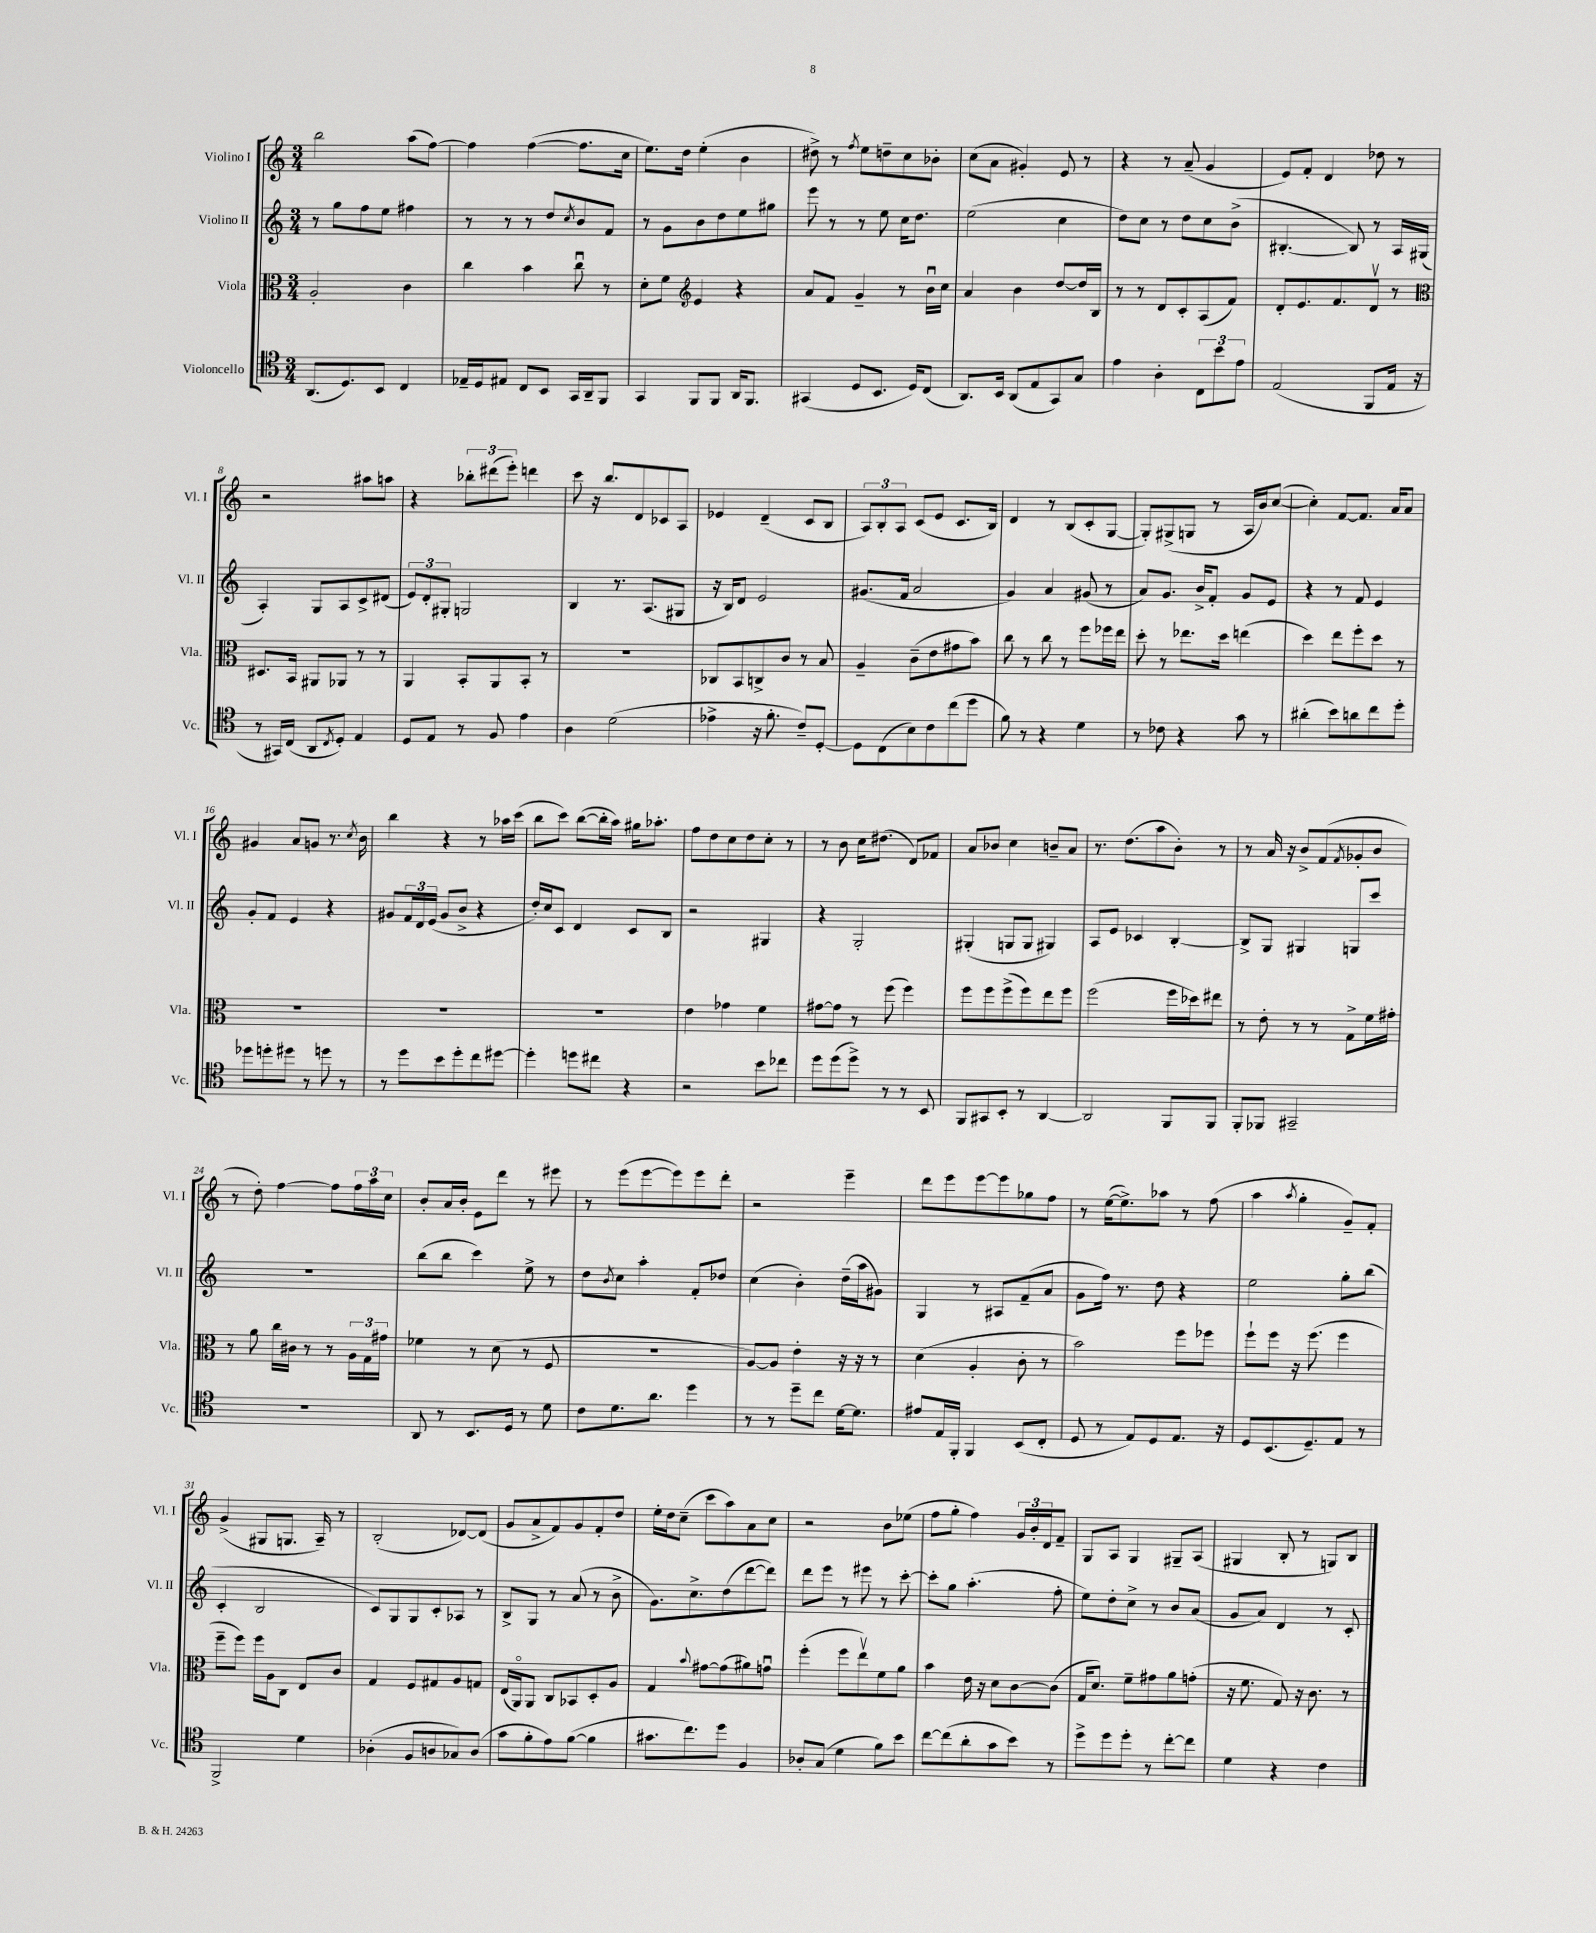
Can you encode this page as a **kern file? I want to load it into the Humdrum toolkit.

**kern	**kern	**kern	**kern
*part4	*part3	*part2	*part1
*staff4	*staff3	*staff2	*staff1
*I"Violoncello	*I"Viola	*I"Violino II	*I"Violino I
*I'Vc.	*I'Vla.	*I'Vl. II	*I'Vl. I
*clefC4	*clefC3	*clefG2	*clefG2
*k[]	*k[]	*k[]	*k[]
*M3/4	*M3/4	*M3/4	*M3/4
=1	=1	=1	=1
(8.AA/L	2A'/	8r	2bb\
.	.	8gg\L	.
8.D/)	.	.	.
.	.	8ff\	.
8BB/J	.	8ee\J	.
4C/	4c\	4ff#X\	(8aa\L
.	.	.	[8ff\J)
=2	=2	=2	=2
16E-X~/LL	4cc\	8r	4ff\]
16D/J	.	.	.
8E#X/J	.	8r	.
8C/L	4b\	8r	([4ff\
8BB/J	.	8dd/L	.
.	.	8qcc/	.
16GG/LL	8ccu\	8b/	8.ff\L]
16AA~/J	.	.	.
8FF/J	8r	8f/J	.
.	.	.	16cc\Jk
=3	=3	=3	=3
4GG/	8d'\L	8r	8.ee\L)
.	8f\J	8g\L	.
.	.	.	16dd\Jk
*	*clefG2	*	*
8FF/L	4e/	8b\	(4ee'\
8FF/J	.	8dd\	.
16AA/KL	4r	8ee\	4b\
8.FF/J	.	.	.
.	.	8gg#X\J	.
=4	=4	=4	=4
(4GG#X/	8a/L	8eee\	8dd#X^\)
.	8f/J	8r	8r
.	.	.	8qff/
8D/L	4g~/	8r	8ee\L
8.BB/J	.	8ee\	8ddn~\
.	8r	16cc\KL	8cc\
16D/KL)	.	8.dd\J	.
(8C/J	16bu\LL	.	8b-X'\J
.	16cc\JJ	.	.
=5	=5	=5	=5
8.AA/L)	4a/	(2ee\	(8cc\L
.	.	.	8a\J
16BB/Jk	.	.	.
(8AA/L	4b\	.	4g#X'/)
8E/	.	.	.
8GG/)	[8dd/L	4cc\	8e/
8G/J	16dd/L]	.	8r
.	16B/JJ	.	.
=6	=6	=6	=6
4e\	8r	8dd\L)	4r
.	8r	8cc\J	.
4A'\	8d/L	8r	8r
.	8c'/	8dd\L	(8a~/
12C\L	(8A/	8cc\	4g/
12b\	.	.	.
.	8f/J)	(8b^\J	.
12e\J	.	.	.
=7	=7	=7	=7
(2E/	8d'/L	[4.B#X'/	8e/L)
.	8.e/	.	8f'/J
.	.	.	4d/
.	8.f/	.	.
.	.	8B#/])	.
8FF/L	8dv/J	8r	8dd-X\
16E/Jk	8r	16A/LL	8r
16r	.	(16G#X/JJ	.
!!LO:LB:g=z
=8	=8	=8	=8
*	*clefC3	*	*
8r	8.D#X/L	4A'/)	2r
16GG#X/LL)	.	.	.
(16C/JJ	16BB/Jk	.	.
8AA/L	8AA#X/L	8G/L	.
8qC/	.	.	.
8D'/J)	8AA-X/J	8A/	.
4E/	8r	8c^/	8aa#X\L
.	8r	(8d#X/J	8aan\J
=9	=9	=9	=9
8D/L	4AA/	12e/L)	4r
.	.	12d'/	.
8E/J	.	.	.
.	.	12G#X'/J	.
8r	8BB'/L	2Gn/	12bb-X'\L
.	.	.	(12ddd#X\
8F/	8AA/	.	.
.	.	.	12eee'\J)
4e\	8BB'/J	.	4dddn\
.	8r	.	.
=10	=10	=10	=10
4A\	2.r	4B/	8ccc\
.	.	.	16r
.	.	.	8.bb/L
(2d\	.	8.r	.
.	.	.	8d/
.	.	(8.A/L	.
.	.	.	8c-X/
.	.	8G#X/J	8A/J
=11	=11	=11	=11
4e-X^\	8C-X/L	16r	4e-X/
.	.	16B/KL)	.
.	8BB/	8d/J	.
16r	8Cn^/	2e/	(4d~/
8.f'\	.	.	.
.	8c/J	.	.
8c~/L)	8r	.	8c/L
[8D'/J	8B/	.	8B/J
=12	=12	=12	=12
8D\L]	4A~/	(8.g#X/L	12A/L)
.	.	.	12B'/
(8C\	.	.	.
.	.	.	12A/J
.	.	16f/Jk	.
8B\)	(8c~\L	2a/	(8c/L
8c\	8e\	.	8e/J
(8cc\	8g#X\	.	8.c/L
8dd\J	8b\J)	.	.
.	.	.	16B/Jk)
=13	=13	=13	=13
8f\)	8cc\	4g/)	4d/
8r	8r	.	.
4r	8cc\	4a/	8r
.	8r	.	(8B/L
4d\	8ff\L	(8g#X/	8c'/
.	16ff-X\L	8r	[8G/J
.	16ee\JJ	.	.
=14	=14	=14	=14
8r	8dd'\	8a/L)	8G'/L])
8c-X\	8r	8.g/J	(8G#X^/
4r	8.ee-X\L	.	8Gn/J
.	.	16b^/KL	.
.	.	8f'/J	8r
.	16dd\Jk	.	.
8g\	(4een\	8g/L	16A/LL
.	.	.	16b/J)
8r	.	8e/J	([8cc/J
=15	=15	=15	=15
(4a#X'\	4dd\)	4r	4cc'\])
8b\L)	8ee\L	8r	[8f/L
8an\	8ff'\	8f/	8.f/J]
8cc\	8dd\J	4e/	.
.	.	.	16a/KL
8dd'\J	8r	.	8a/J
!!LO:LB:g=z
=16	=16	=16	=16
8dd-X\L	2.r	8g'/L	4g#X/
8ddn'\	.	8f/J	.
8dd#X\J	.	4e/	8a/L
8r	.	.	8gn/J
8ddn\	.	4r	8.r
8r	.	.	.
.	.	.	8qcc/
.	.	.	16b\
=17	=17	=17	=17
8r	2.r	8g#X/L	4bb\
8dd\L	.	24f/L	.
.	.	24d/	.
.	.	(24e/JJ	.
8b\	.	8g#/L	4r
8dd'\	.	8b^/J	.
8cc\	.	4r	8r
[8dd#X\J	.	.	16aa-X\LL
.	.	.	(16ccc\JJ
=18	=18	=18	=18
4dd#'\]	2.r	16dd'/LL)	8bb\L
.	.	16cc/J	.
.	.	8c/J	8ccc\J)
8ddn\L	.	4d/	([8bb\L
8cc#X\J	.	.	16bb'\L]
.	.	.	16aa\JJ)
4r	.	8c/L	16gg#X\KL
.	.	.	8.aa-X'\J
.	.	8B/J	.
=19	=19	=19	=19
2r	4e\	2r	8ff\L
.	.	.	8dd\
.	4g-X\	.	8cc\
.	.	.	8dd\
8b\L	4f\	4G#X/	8cc'\J
8cc-X\J	.	.	8r
=20	=20	=20	=20
8dd\L	[8g#X\L	4r	8r
(8dd\	8g#\J]	.	8b\
8dd^\J)	8r	2G'/	16cc\KL
.	.	.	(8.dd#X\J
8r	(8ff\	.	.
8r	4ff\)	.	8d/L)
8BB/	.	.	8f-X/J
=21	=21	=21	=21
8FF/L	8ff\L	(4G#X'/	8a/L
8GG#X/	8ff\	.	8b-X/J
8BB'/J	(8ff^\	8Gn/L	4cc\
8r	8ff\)	8G/J	.
[4AA/	8ee\	4G#X/)	8bn~/L
.	8ff\J	.	8a/J
=22	=22	=22	=22
2AA/]	(2ff\	8A/L	8.r
.	.	8e/J	.
.	.	.	(8.dd\L
.	.	4c-X/	.
.	.	.	8aa\
8FF/L	16ff\LL	[4B'/	8b'\J)
.	16dd-X\J)	.	.
8FF/J	8ee#X\J	.	8r
=23	=23	=23	=23
8FF'/L	8r	8B^/L]	8r
8FF-X/J	8e'\	8G/J	16a/
.	.	.	16r
2GG#X~/	8r	4G#X/	8b^/L
.	8r	.	(8f/
.	.	.	8qf/
.	8G^\L	8Gn/L	8g-X'/
.	16f\L	8ccc/J	8b/J
.	16g#X'\JJ	.	.
!!LO:LB:g=z
=24	=24	=24	=24
2.r	8r	2.r	8r
.	8a\	.	8dd'\)
.	16cc\LL	.	[4ff\
.	16c#X\JJ	.	.
.	8r	.	.
.	8r	.	8ff\L]
.	24A\LL	.	24ff\L
.	24G\	.	24aa\
.	24g#X\JJ	.	24cc\JJ
=25	=25	=25	=25
8AA/	4f-X\	(8bb\L	8b'/L
8r	.	8bb\J	16a/L
.	.	.	16b'/JJ
8.BB/L	8r	4ccc\)	8e\L
.	(8d\	.	8ddd\J
16D/Jk	.	.	.
8r	8r	8ee^\	8r
8d\	8F/	8r	8eee#X\
=26	=26	=26	=26
8c\L	2.r	8dd\L	8r
.	.	8qb/	.
8.d\	.	8cc\J	(8eee\L
.	.	4aa'\	[8eee\
8.a\J	.	.	.
.	.	.	8eee\])
4dd\	.	8f'/L	8eee\
.	.	8dd-X/J	8ddd'\J
=27	=27	=27	=27
8r	[8A/L)	(4cc\	2r
8r	8A/J]	.	.
8dd~\L	4e'\	4b'\)	.
8cc\J	.	.	.
[16d\KL	16r	(16dd~\LL	4eee~\
8.d\J]	16r	16aa\J	.
.	8r	8g#X\J)	.
=28	=28	=28	=28
8e#X/L	(4d\	4G/	8ddd\L
16E/L	.	.	8eee\
16FF'/JJ	.	.	.
4FF/	4A'/	8r	[8eee\
.	.	8A#X/L	8eee\]
(8BB/L	8c'\	(8f~/	8gg-X\
8C'/J	8r	8a/J	8ff\J
=29	=29	=29	=29
8D/	2b\)	8g\L	8r
8r	.	16ff\Jk)	([16ee\KL
.	.	8.r	8.ee^\])
8E/L)	.	.	.
8D/	.	8dd\	8aa-X\J
8.E/J	8ff\L	4r	8r
.	8ff-X\J	.	(8ff\
16r	.	.	.
=30	=30	=30	=30
8D/L	8ff`\L	2ee\	4aa\
(8.BB/	8ff\J	.	.
.	.	.	8qaa/
.	16r	.	4gg'\
8.D~/)	(8.ff\	.	.
8E/J	4ff\	8gg'\L	8g~/L)
8r	.	(8bb\J	8f'/J
!!LO:LB:g=z
=31	=31	=31	=31
2FF^/	8ff~\L	4c'/	(4g^/
.	8ff\J)	.	.
.	16ff\LL	2B/	8G#X/L
.	16A\J	.	.
.	8C\J	.	8.Gn/J
4d\	8E/L	.	.
.	.	.	16A~/)
.	8c/J	.	8r
=32	=32	=32	=32
(4A-X'\	4G/	8c/L)	(2B'/
.	.	8G/	.
8F/L	8F/L	8G/	.
8An/	8G#X/	8c'/	.
8G-X/)	8A/	8A-X/J	[8d-X/L)
(8A/J	8Gn/J	8r	(8d-/J]
=33	=33	=33	=33
8g\L	(16E/LL	8B^/L	8g/L
.	16AA/J)	.	.
8f'\	8AA/J	8G/J	8a^/
8e\)	8C/L	8r	8f/)
([8f\J	8BB-X/	(8a/	8g/
4f\]	8D'/	8r	8f'/
.	8A/J	8b^\	8dd/J
=34	=34	=34	=34
8.g#X\L	4G/	8.g\L)	16ee'\LL
.	.	.	16dd\J
.	.	.	(8cc~\J
8.cc\)	.	8.cc^\	.
.	8qqb/	.	.
.	[8g#X\L	.	8ccc\L
8dd\J	(8g#\]	(8dd\	8aa\)
4F/	8a#X\)	[8ddd\	8a\
.	8gnu\J	8ddd\J])	8cc\J
=35	=35	=35	=35
8A-X'/L	(4ff'\	8ddd\L	2r
(8G/J	.	8eee\J	.
4d\	8ff\L	8r	.
.	8eev\)	8eee#X\	.
8f\L)	8f\	8r	8b\L
8b\J	8a\J	[8ccc'\	(8ee-X\J
=36	=36	=36	=36
[8cc\L	4b\	8ccc'\L]	8ff\L
(8cc\]	.	8gg\J	8gg'\J
8a'\	16e\	(4.aa'\	4ff\)
.	16r	.	.
8g\	8d\L	.	.
8b\J)	[8c\	.	24g/LL
.	.	.	24b'/
.	.	.	24d/J
8r	(8c\J]	8ff'\	8f~/J
=37	=37	=37	=37
8dd^\L	16G/KL	8ee\L)	8G/L
.	8.d/J)	.	.
8dd\	.	8dd'\	8A/J
8dd'\J	8f~\L	8cc^\J	4G/
8r	8g#X\	8r	.
[8cc'\L	8a\	8b/L	8G#X~/L
8cc\J]	(8gn'\J	(8a/J	(8A/J
=38	=38	=38	=38
4d\	16r	8g/L	4G#X/
.	8.f\	.	.
.	.	8a/J)	.
4r	8G/)	4d/	8B'/
.	16r	.	8r
.	8.c\	.	.
4c\	.	8r	8Gn/L)
.	8r	8c'/	8B/J
==	==	==	==
*-	*-	*-	*-
